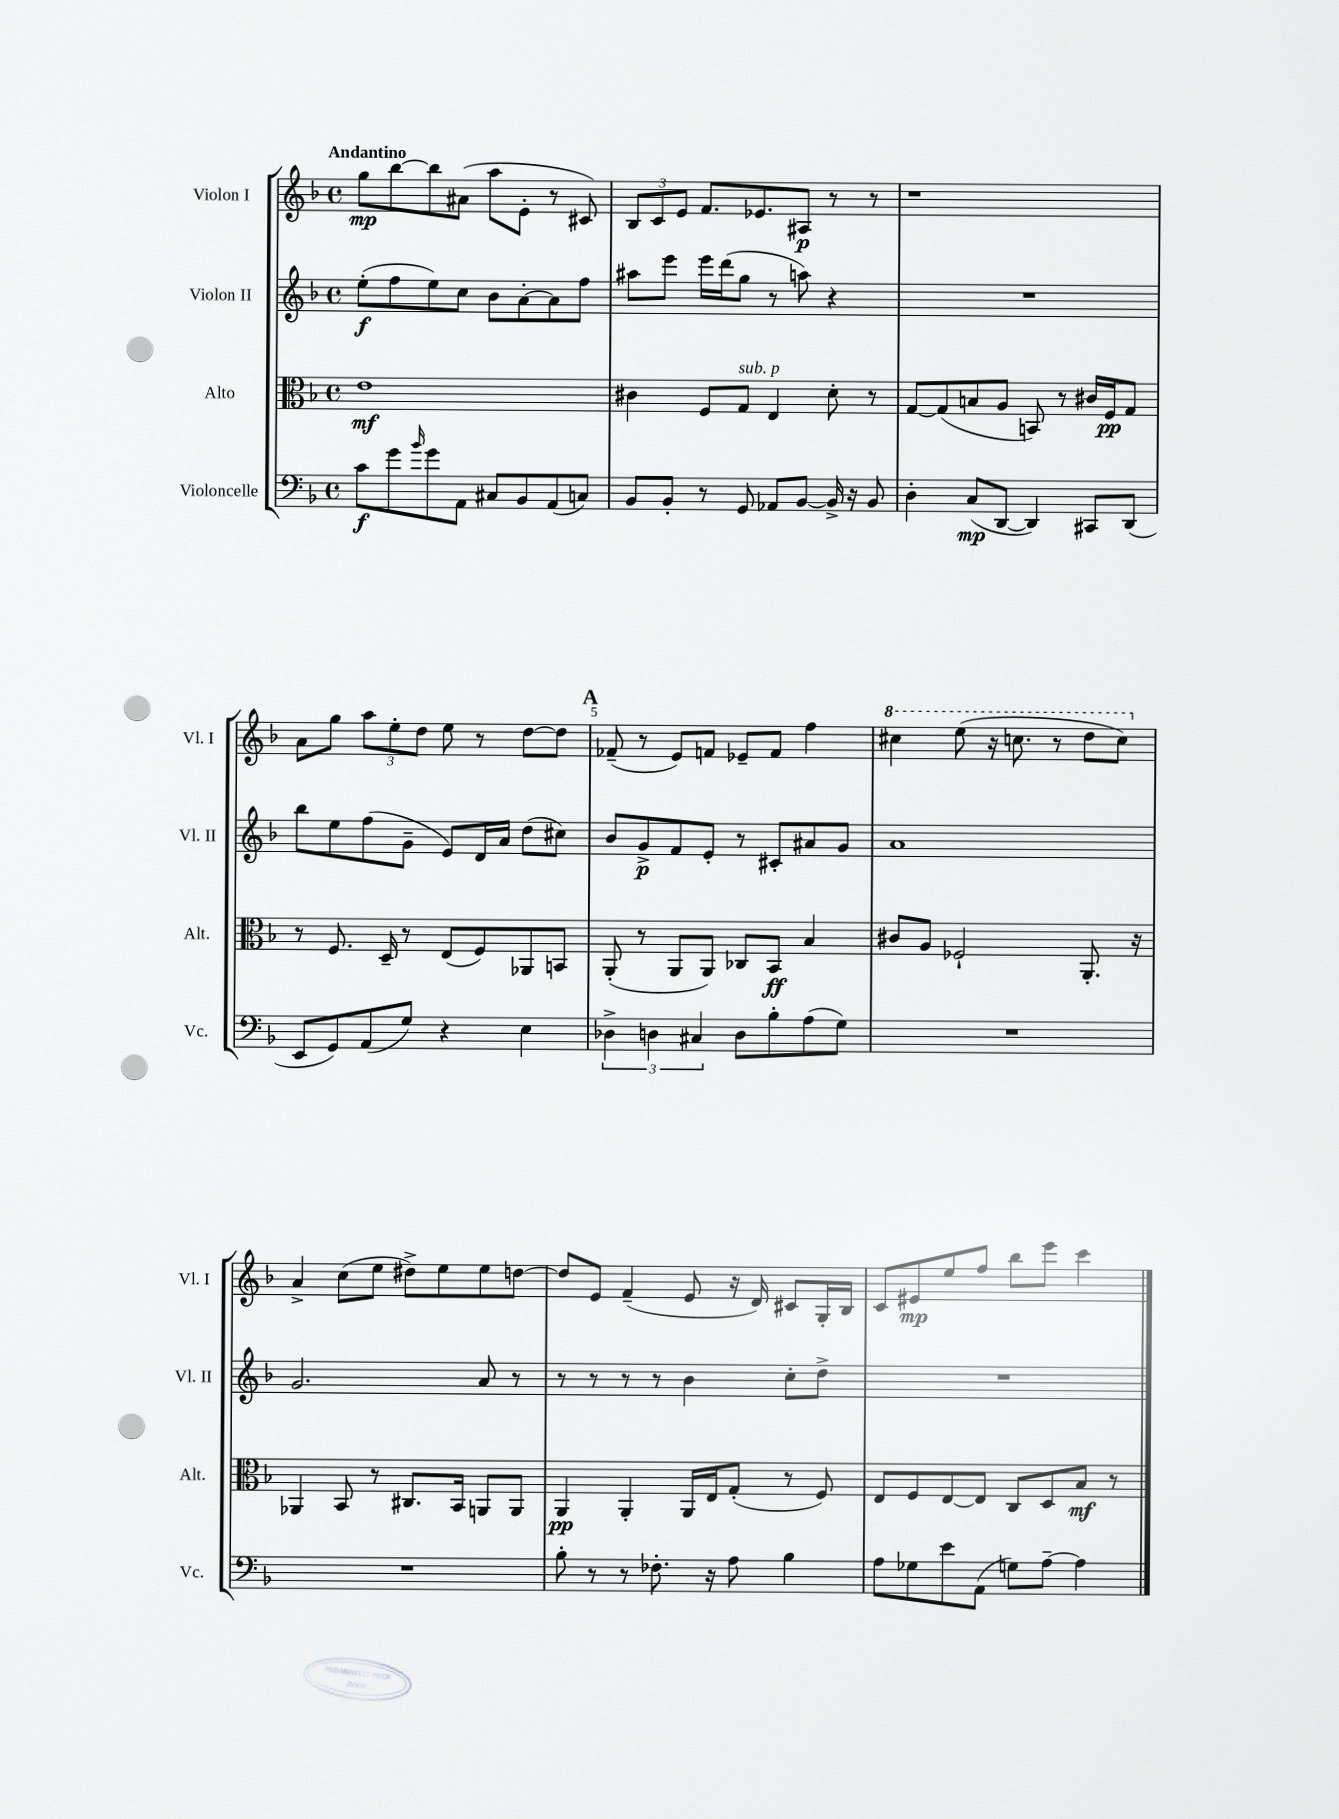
<<
\new StaffGroup <<
\new Staff = "s0" \with { instrumentName = "Violon I" shortInstrumentName = "Vl. I" } {
    \clef treble \key f \major \defaultTimeSignature \time 4/4 \tempo "Andantino"
    g''8\mp bes''8~ bes''8 ais'8( a''8 e'8-. r8 cis'8) |
    \tuplet 3/2 { bes8 c'8 e'8 } f'8. ees'8. ais8\p r8 r8 |
    r1 |
    a'8 g''8 \tuplet 3/2 { a''8 e''8-. d''8 } e''8 r8 d''8~ d''8 |
    \mark \markup { \bold "A" } fes'8--( r8 e'8) f'8 ees'8-- f'8 f''4 |
    \ottava #1 cis'''4 e'''8( r16 c'''8. r8 d'''8 c'''8) \ottava #0 |
    a'4-> c''8( e''8 dis''8->) e''8 e''8 d''8~ |
    d''8 e'8 f'4--( e'8 r16 d'16) cis'8 g16-. bes16 |
    c'8 eis'8\mp e''8 f''8 bes''8 e'''8 c'''4 \bar "|." |
}
\new Staff = "s1" \with { instrumentName = "Violon II" shortInstrumentName = "Vl. II" } {
    \clef treble \key f \major \defaultTimeSignature \time 4/4
    e''8-.\f( f''8 e''8) c''8 bes'8 a'8~-. a'8 f''8 |
    ais''8 e'''8 e'''16 d'''16( g''8 r8 a''8) r4 |
    R1 |
    bes''8 e''8 f''8( g'8-- e'8) d'16 a'16 d''8( cis''8) |
    \mark \markup { \bold "A" } bes'8 g'8->\p f'8 e'8-. r8 cis'8-. ais'8 g'8 |
    a'1 |
    g'2. a'8 r8 |
    r8 r8 r8 r8 bes'4 c''8-. d''8-> |
    R1 \bar "|." |
}
\new Staff = "s2" \with { instrumentName = "Alto" shortInstrumentName = "Alt." } {
    \clef alto \key f \major \defaultTimeSignature \time 4/4
    e'1\mf |
    cis'4 f8 g8^\markup { \italic "sub. p" } e4 d'8-. r8 |
    g8~ g8( b8 a8 b,8) r8 cis'16 f16\pp g8 |
    r8 f8. d16-- r8 e8( f8) aes,8 b,8 |
    \mark \markup { \bold "A" } a,8-.( r8 a,8 a,8) ces8 bes,8\ff bes4 |
    cis'8 a8 fes2-! a,8.-. r16 |
    aes,4 bes,8 r8 cis8. bes,16 a,8 a,8 |
    a,4\pp a,4-. a,16 e16 g8-.( r8 f8) |
    e8 f8 e8~ e8 c8 d8 bes8\mf r8 \bar "|." |
}
\new Staff = "s3" \with { instrumentName = "Violoncelle" shortInstrumentName = "Vc." } {
    \clef bass \key f \major \defaultTimeSignature \time 4/4
    c'8\f g'8 \grace { bes'16 } g'8 a,8 cis8 bes,8 a,8( c8) |
    bes,8 bes,8-. r8 g,8 aes,8 bes,8~ bes,16-> r16 bes,8 |
    d4-. c8\mp( d,8~ d,4) cis,8 d,8( |
    e,8 g,8) a,8( g8) r4 e4 |
    \mark \markup { \bold "A" } \tuplet 3/2 { des4-> d4 cis4 } d8 bes8-. a8( g8) |
    R1 |
    R1 |
    bes8-. r8 r8 fes8.-. r16 a8 bes4 |
    a8 ges8 e'8 a,8( g8) a8~-- a4 \bar "|." |
}
>>
>>
\layout { \context { \Score \override BarNumber.break-visibility = ##(#f #t #t) barNumberVisibility = #(every-nth-bar-number-visible 5) } }
